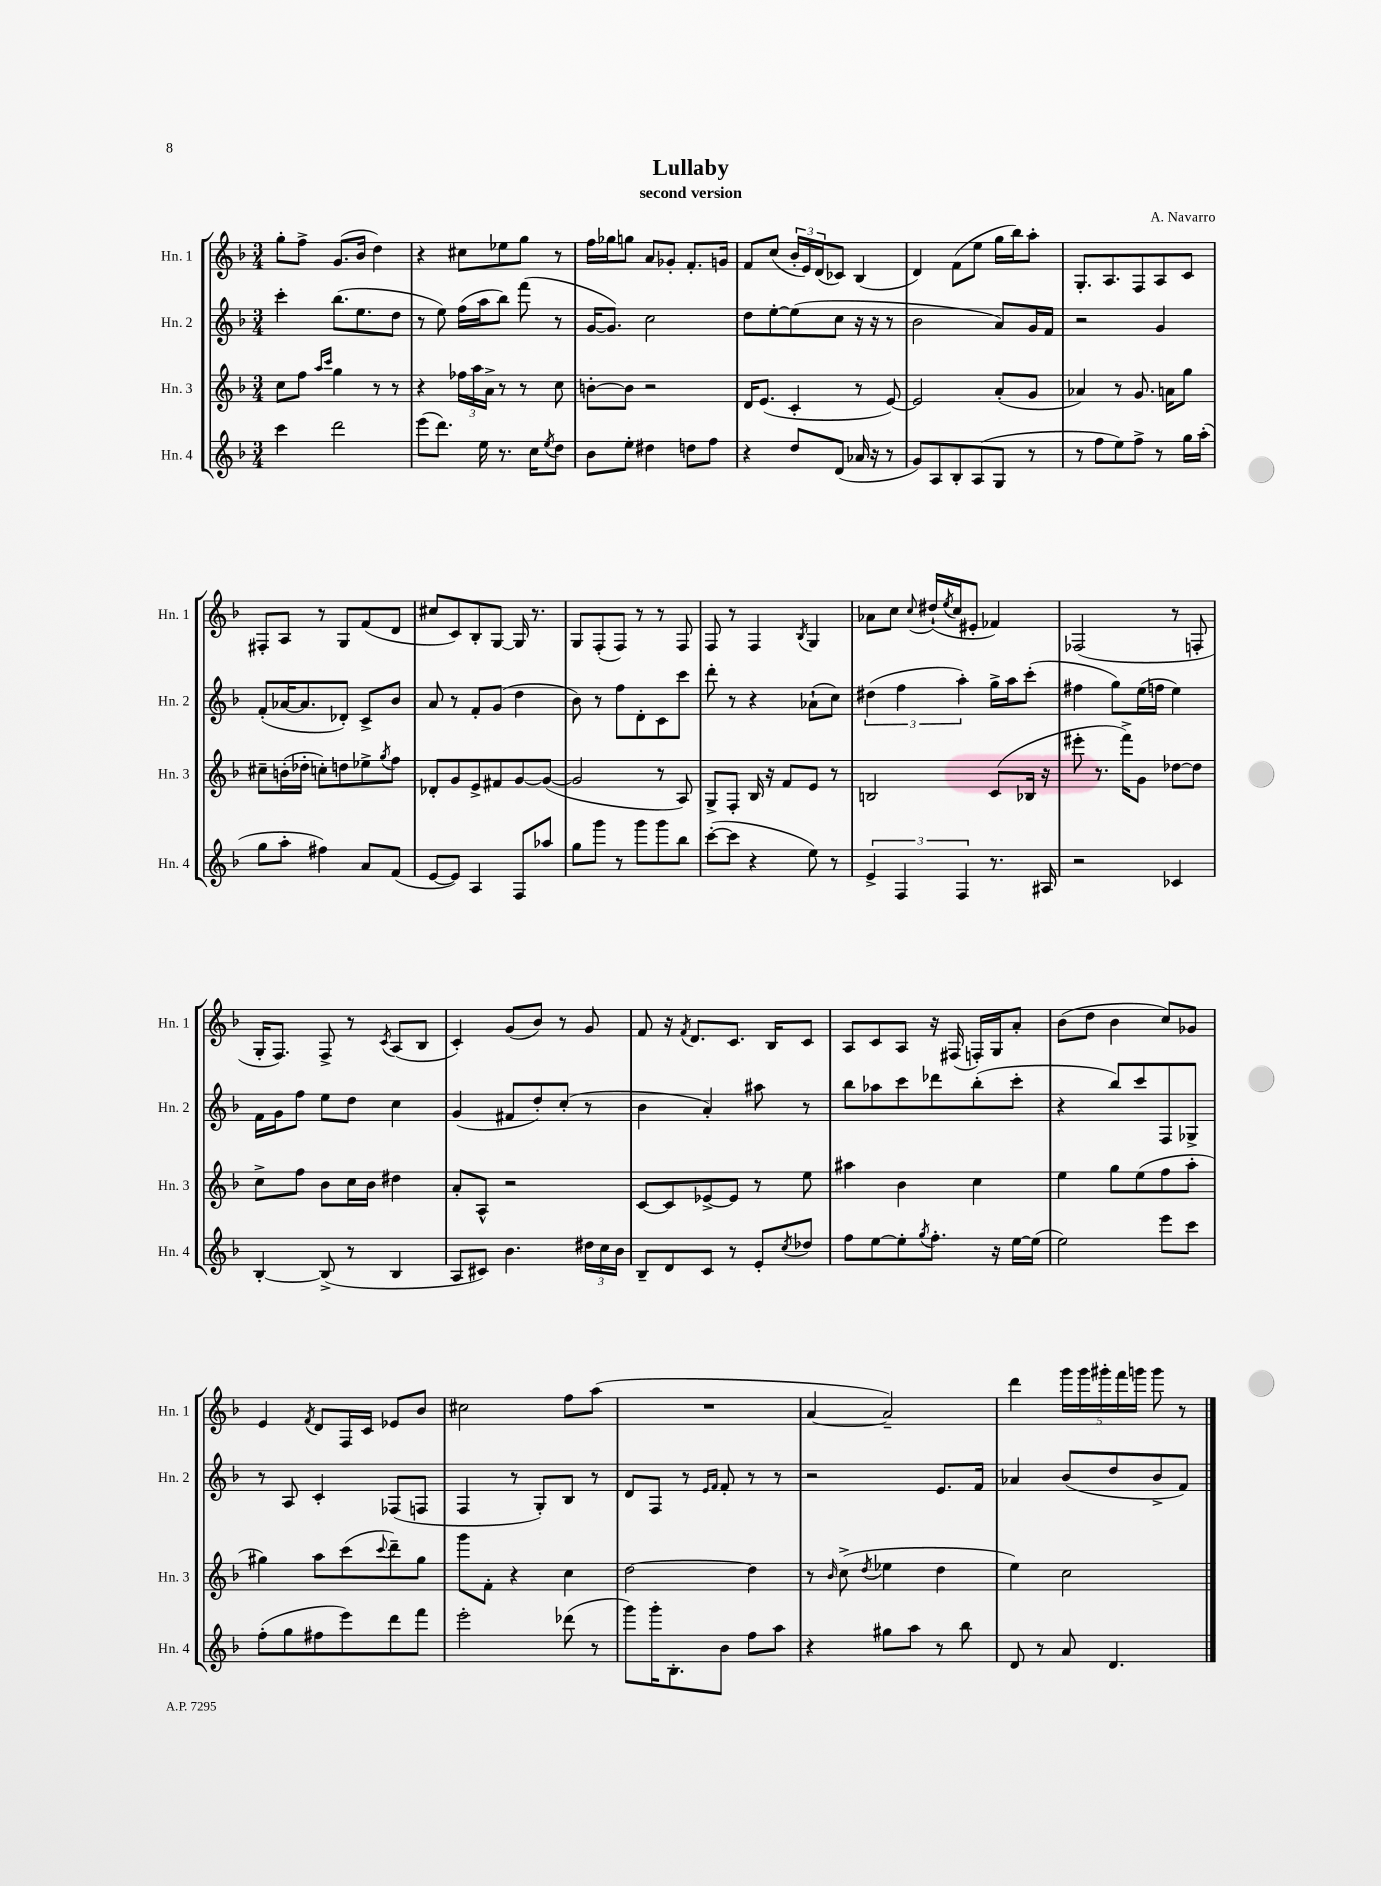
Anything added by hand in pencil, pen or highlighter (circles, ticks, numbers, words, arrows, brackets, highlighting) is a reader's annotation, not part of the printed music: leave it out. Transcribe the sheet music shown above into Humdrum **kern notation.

**kern	**kern	**kern	**kern
*part4	*part3	*part2	*part1
*staff4	*staff3	*staff2	*staff1
*I"Hn. 4	*I"Hn. 3	*I"Hn. 2	*I"Hn. 1
*I'Hn. 4	*I'Hn. 3	*I'Hn. 2	*I'Hn. 1
*clefG2	*clefG2	*clefG2	*clefG2
*k[b-]	*k[b-]	*k[b-]	*k[b-]
*M3/4	*M3/4	*M3/4	*M3/4
=1	=1	=1	=1
4ccc\	8cc\L	4ccc'\	8gg'\L
.	8ff\J	.	8ff^\J
.	16qqaa/LL	.	.
.	16qqccc/JJ	.	.
2ddd\	4gg\	(8.bb-\L	(8.g/L
.	.	8.ee\	16b-/Jk
.	8r	.	4dd\)
.	8r	8dd\J	.
=2	=2	=2	=2
(8eee\L	4r	8r	4r
8.ddd\J)	.	8ee\)	.
.	24ff-X\LL	(16ff\LL	8cc#X\L
.	24aa\	.	.
16ee\	.	16aa\J	.
.	24a^\JJ	.	.
8.r	8r	8bb-\J)	8ee-X\
.	8r	(8fff\	8gg\J
16cc\KL	.	.	.
8qee/	.	.	.
8dd\J	8cc\	8r	8r
=3	=3	=3	=3
8b-\L	[8bn'\L	[16g/KL	16ff\LL
.	.	8.g/J])	16gg-X\J
8ee'\J	8b\J]	.	8ggn\J
4dd#X\	2r	2cc\	8a/L
.	.	.	8g-X'/J
8ddn\L	.	.	8.f'/L
8ff\J	.	.	.
.	.	.	16gn/Jk
=4	=4	=4	=4
4r	16d/KL	8dd\L	8f/L
.	(8.e/J	.	.
.	.	[8ee'\	(8cc/J
8dd/L	4c'/	(8ee\]	24b-'/LL
.	.	.	24e/)
.	.	.	(24d/J
(8d/J	.	8cc\J	8c-X/J)
16a-X/	8r	16r	(4B-/
16r	.	16r	.
8r	[8e/)	8r	.
=5	=5	=5	=5
8g/L)	2e/]	2b-\	4d/)
8A/	.	.	.
8B-'/	.	.	(8f\L
(8A/	.	.	8ee\J
8G/J	(8a'/L	8a/L)	16gg\LL
.	.	.	16bb-\J)
8r	8g/J	16g/L	8aa'\J
.	.	16f/JJ	.
=6	=6	=6	=6
8r	4a-X/)	2r	8.G'/L
8ff\L	.	.	.
.	.	.	8.A/
8ee\)	8r	.	.
8ff^\J	8.g/	.	8F/
8r	.	4g/	8A/
.	16an\KL	.	.
16gg\LL	8gg\J	.	8c/J
(16aa'\JJ	.	.	.
!!LO:LB:g=z
=7	=7	=7	=7
8gg\L	8cc#X~\L	(8f'/L	8F#X'/L
8aa'\J	(16bn'\L	[16a-X/K	8A/J
.	16dd-X'\JJ	8.a-/]	.
4ff#X\)	8ccn'\L)	.	8r
.	8ddn\	8d-X'/J)	8G/L
8a/L	8ee-X^\	8c^/L	(8f/
.	8qgg/	.	.
(8f/J	8ff\J	8b-/J	8d/J
=8	=8	=8	=8
[8e/L	8d-X'/L	8a/	8cc#X/L
8e/J])	8g/	8r	8c/)
4A/	8e^/	8f'/L	8B-'/
.	8f#X/	(8g/J	[8G/J
8F/L	[8g/	4dd\	16G/]
.	.	.	8.r
8aa-X/J	(8g/J_	.	.
=9	=9	=9	=9
8gg\L	2g/]	8b-\)	8G/L
8ggg\J	.	8r	(8F'/
8r	.	8ff\L	8F/J)
8ggg\L	.	8d'\	8r
8ggg\	8r	8c\	8r
8bb-\J	8A/)	8ccc\J	8F/
=10	=10	=10	=10
([8ccc'\L	8G^/L	8ddd'\	8F/
8ccc\J]	8F'/J	8r	8r
4r	16B-/	4r	4F/
.	16r	.	.
.	8f/L	.	.
.	.	.	8qB-/
8ee\)	8e/J	(8a-X`\L	4G/
8r	8r	8cc\J)	.
=11	=11	=11	=11
6e^/	2Bn/	(6dd#X\	8a-X\L
.	.	.	8cc\J
6F/	.	6ff\	.
.	.	.	8qqcc/
.	.	.	(16dd#X`/LL
.	.	.	8qee/
.	.	.	16cc/J
6F/	.	6aa'\)	.
.	.	.	8e#X'/J
8.r	(8c/L	16gg^\LL	4f-X/)
.	.	16aa\J	.
.	16B-X/Jk	(8ccc'\J	.
16A#X/	16r	.	.
=12	=12	=12	=12
2r	8eee#X'\	4ff#X\	(2F-X/
.	8.r	.	.
.	.	8gg\L)	.
.	16fff^\KL)	.	.
.	8g\J	(16ee\L	.
.	.	16ffn\JJ	.
4c-X/	[8dd-X\L	4ee\)	8r
.	8dd-\J]	.	8Fn'/
!!LO:LB:g=z
=13	=13	=13	=13
[4B-'/	8cc^\L	16f\LL	16G'/KL
.	.	16g\J	8.F/J)
.	8ff\J	8ff\J	.
(8B-^/]	8b-\L	8ee\L	8F^/
8r	16cc\L	8dd\J	8r
.	16b-\JJ	.	.
.	.	.	8qc/
4B-/	4dd#X\	4cc\	(8A/L
.	.	.	8B-/J
=14	=14	=14	=14
8A/L	8a'/L	(4g/	4c'/)
8c#X/J)	8A^^/J	.	.
4.b-\	2r	8f#X/L	(8g/L
.	.	8dd'/)	8b-/J)
.	.	(8cc'/J	8r
24dd#X\LL	.	8r	8g/
24cc\	.	.	.
24b-\JJ	.	.	.
=15	=15	=15	=15
8B-~/L	[8c/L	4b-\	8f/
8d/	8c/]	.	16r
.	.	.	8qf/
.	.	.	8.d/L
8c/J	[8e-X^/	4a'/)	.
8r	8e-/J]	.	8.c/J
8e'/L	8r	8aa#X\	.
.	.	.	16B-/KL
8qcc/	.	.	.
8dd-X/J	8ee\	8r	8c/J
=16	=16	=16	=16
8ff\L	4aa#X\	8bb-\L	8A/L
[8ee\	.	8aa-X\	8c/
8ee'\]	4b-\	8ccc\	8A/J
8qgg/	.	.	.
8.ff'\J	.	8ddd-X\	16r
.	.	.	(16F#X/
.	4cc\	(8bb-'\	16Fn'/LL)
16r	.	.	16G/J
[16ee\LL	.	8ccc'\J	8a'/J
(16ee\JJ]	.	.	.
=17	=17	=17	=17
2ee\)	4ee\	4r	(8b-\L
.	.	.	8dd\J
.	8gg\L	8bb-/L)	4b-\
.	(8ee\	8ccc/	.
8eee\L	8ff\	8F/	8cc/L)
8ccc\J	8aa'\J	8G-X^/J	8g-X/J
!!LO:LB:g=z
=18	=18	=18	=18
(8ff'\L	4gg#X\)	8r	4e/
8gg\	.	8A/	.
.	.	.	8qf/
8ff#X\	8aa\L	4c'/	8d/L
8eee\)	(8ccc\	.	16F/L
.	.	.	16c/JJ
.	8qqccc/	.	.
8ddd\	8ddd~\)	(8F-X/L	8e-X/L
8fff\J	8gg#\J	8Fn/J	8b-/J
=19	=19	=19	=19
2eee'\	8ggg\L	4F/	2cc#X\
.	8f'\J	.	.
.	4r	8r	.
.	.	8G'/L)	.
(8ddd-X\	4cc\	8B-/J	8ff\L
8r	.	8r	(8aa\J
=20	=20	=20	=20
8ggg\L)	[2dd\	8d/L	2.r
16ggg'\K	.	8F/J	.
8.B-'\	.	.	.
.	.	8r	.
.	.	16qqe/LL	.
.	.	16qqf/JJ	.
8b-\J	.	8f'/	.
8ff\L	4dd\]	8r	.
8aa\J	.	8r	.
=21	=21	=21	=21
4r	8r	2r	[4a/
.	16qqb-/	.	.
.	(8cc^\	.	.
.	8qdd/	.	.
8gg#X\L	4ee-X\	.	2a~/])
8aa\J	.	.	.
8r	4dd\	8.e/L	.
8bb-\	.	.	.
.	.	16f/Jk	.
=22	=22	=22	=22
8d/	4ee\)	4a-X/	4ddd\
8r	.	.	.
8a/	2cc\	(8b-/L	20ggg\LL
.	.	.	20ggg\
.	.	.	20ggg#X'\
4.d/	.	8dd/	.
.	.	.	20fff\
.	.	.	20gggn\JJ
.	.	8b-^/	8ggg\
.	.	8f/J)	8r
==	==	==	==
*-	*-	*-	*-
